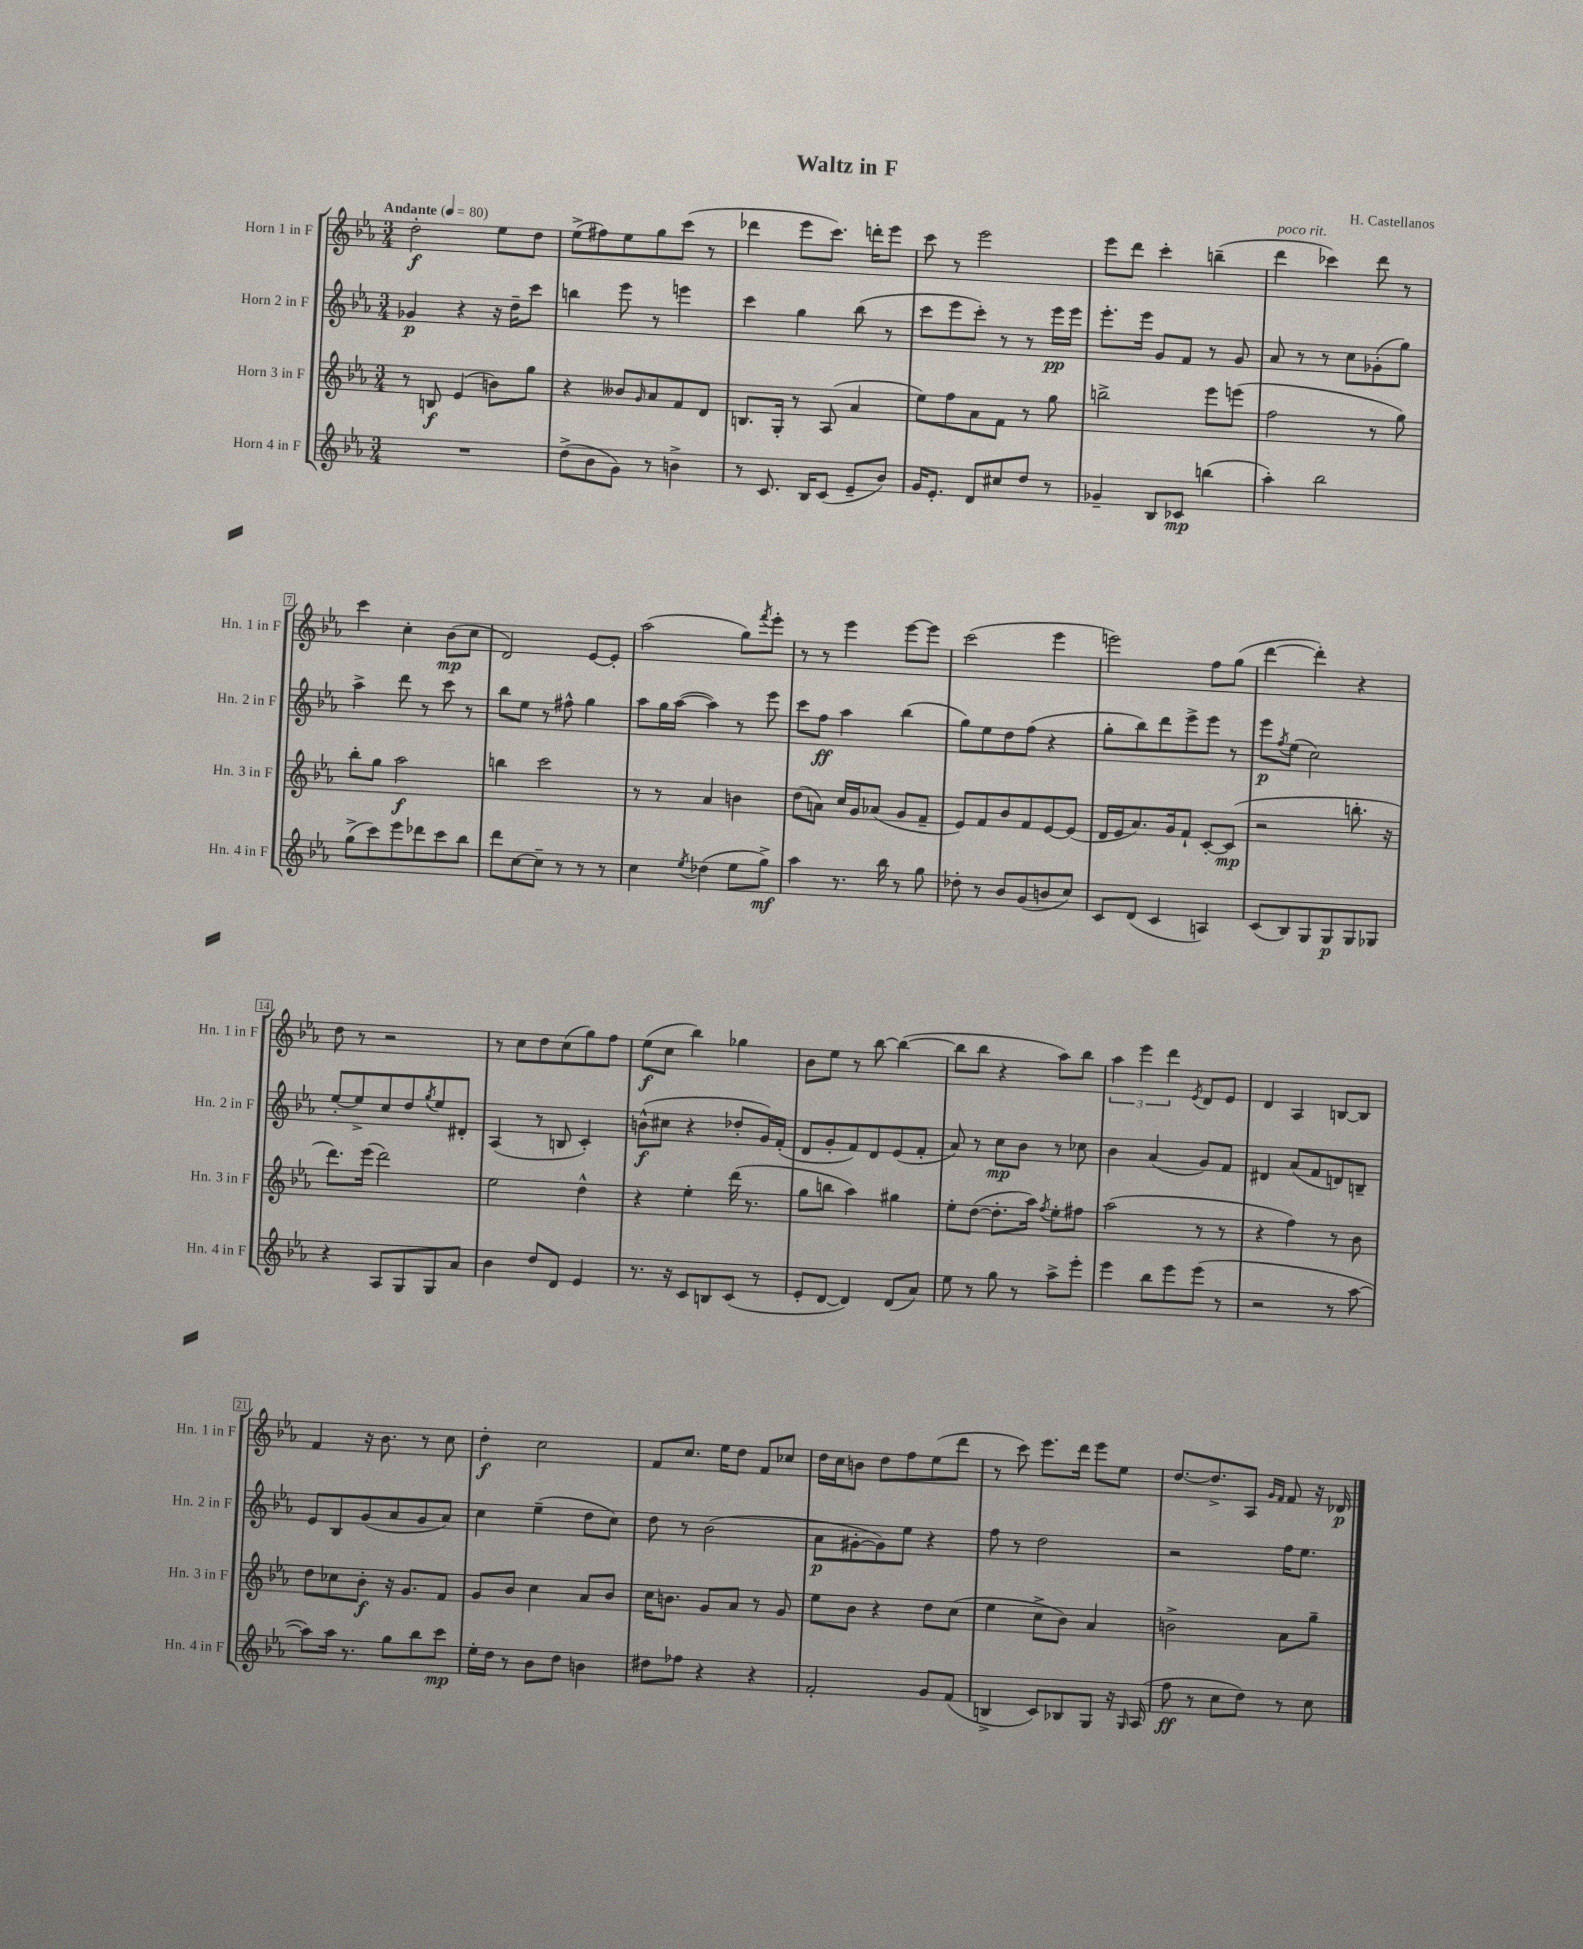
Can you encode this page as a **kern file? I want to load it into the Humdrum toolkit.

**kern	**kern	**kern	**kern
*staff4	*staff3	*staff2	*staff1
*clefG2	*clefG2	*clefG2	*clefG2
*k[b-e-a-]	*k[b-e-a-]	*k[b-e-a-]	*k[b-e-a-]
*M3/4	*M3/4	*M3/4	*M3/4
*MM80	*MM80	*MM80	*MM80
2.r	8r	4g-	2dd'
.	8B	.	.
.	(4e-	4r	.
.	8b)	16r	8ee-
.	.	16dd~	.
.	8gg	8ccc	8dd
=	=	=	=
(8dd^	4r	4bb	(8ee-^
8b-	.	.	8ff#)
8g)	8b--	8eee-	8ee-
.	16qqg	.	.
8r	8a-	8r	8gg
4b^	8f	4eee	(8ccc
.	8d	.	8r
=	=	=	=
8r	8.B	4ccc	4ddd-
8.c	.	.	.
.	16G'	.	.
.	8r	4gg	8eee-
16B-	.	.	.
(8c	(8A-	.	8.ccc)
8e-~	4a-	(8bb-	.
.	.	.	16ddd'
8b-)	.	8r	8eee-
=	=	=	=
16g	8ee-)	8ccc	8ccc
8.e-'	.	.	.
.	8ff	8eee-	8r
8d	8a-	8ccc')	2eee-
8cc#	8f	8r	.
8dd	8r	8r	.
8r	8gg	16eee-	.
.	.	16eee-	.
=	=	=	=
4g-~	2bb^	8.eee-'	8eee-
.	.	.	8ddd
.	.	16eee-	.
8B-	.	8g	4ccc'
8c-	.	8f	.
(4bb	8eee-	8r	(4bb~
.	(8eee	8g	.
=	=	=	=
4aa-')	2ff	8a-	4ddd
.	.	8r	.
2bb-	.	8r	4ccc-)
.	.	8cc	.
.	8r	(8g-'	8ddd
.	8gg)	8gg)	8r
=	=	=	=
(8gg^	8bb-'	4aa-^	4ccc
8ccc)	8gg	.	.
8eee-	2aa-	8ddd	4cc'
8ddd-	.	8r	.
8ccc	.	8ccc	(8b-
8bb-	.	8r	8cc
=	=	=	=
8ddd	4bb	8bb-	2d)
[8cc	.	8ee-	.
8cc~]	2ccc	8r	.
8r	.	8ff#^^	.
8r	.	4gg	[8e-
8r	.	.	8e-']
=	=	=	=
4cc	8r	8aa-	(2aa-
.	8r	16gg	.
.	.	([16aa-	.
8qee-	.	.	.
(4dd-	4a-	4aa-])	.
8ee-	4b	8r	8gg)
.	.	.	8qfff
8gg^)	.	8eee-	8eee-'
=	=	=	=
4aa-	(8dd	8ccc	8r
.	8a)	8ff	8r
8.r	16cc	4aa-	4eee-
.	16g	.	.
.	(8a-	.	.
16bb-	.	.	.
8r	8g	(4bb-	[8eee-
8gg	8f~	.	8eee-]
=	=	=	=
8dd-'	8e-)	8gg)	(2ccc
8r	8f	8ee-	.
8b-	8b-	8dd	.
(8g	8f	(8ff	.
8b	[8e-	4r	4eee-
8cc)	(8e-]	.	.
=	=	=	=
8c	16d	8gg'	2eee)
.	16e-	.	.
(8d	8.a-)	8bb-)	.
4c	.	8ddd	.
.	16g	.	.
.	8f`	8eee-^	.
4A)	[8c'	8eee-	8ff
.	(8c]	8r	(8gg
=	=	=	=
(8c	2r	8eee-	[4ddd
.	.	8qff	.
8B-)	.	(8ee-	.
8G	.	2cc)	4ddd'])
8G	.	.	.
8G	8.bb'	.	4r
8G-	.	.	.
.	16r	.	.
=	=	=	=
4r	8.ddd)	[8ee-'	8dd
.	.	8ee-^]	8r
.	(16eee-	.	.
8A-	2ddd)	8cc	2r
8G	.	8dd	.
.	.	8qgg	.
8G	.	8ee-	.
8a-	.	8d#'	.
=	=	=	=
4b-	2ee-	(4A-	8r
.	.	.	8cc
8dd	.	8r	8dd
8d	.	8B	(8cc
4e-	4dd^^	4c')	8gg)
.	.	.	8ff
=	=	=	=
8.r	4r	(8b^^	(8ee-
.	.	8cc#	8cc
16r	.	.	.
8c	4ee-'	4r	4bb-)
8B	.	.	.
(8c	(16ddd	8dd-'	4gg-
.	8.r	.	.
8r	.	16g)	.
.	.	(16f'	.
=	=	=	=
8e-'	8gg	8d	8b-
[8d	8bb	8g'	8ee-
4d])	4aa-)	8f)	8r
.	.	8d	[8bb-
(8d	4gg#	(8e-	(4bb-_
8a-)	.	8f'	.
=	=	=	=
8ee-	8ee-'	8a-)	8bb-]
8r	([8dd	8r	8bb-
8gg	8.dd']	8cc	4r
8r	.	8b-	.
.	16aa-)	.	.
.	8qff	.	.
8aa-^	8ee-'	8r	8aa-)
8eee-'	8ff#	8cc-	8bb-
=	=	=	=
4eee-	(2aa-	4b-	6aa-
.	.	.	6eee-
8bb-	.	(4a-	.
.	.	.	6ddd
8eee-	.	.	.
.	.	.	8qe-
(8eee-	8r	8g)	8d
8r	8r	8f	8e-
=	=	=	=
2r	4r	4d#	4d
.	4ff)	(8a-	4A-
.	.	8f	.
8r	8r	8d)	[8B
[8aa-	8b-	8B~	8B]
=	=	=	=
8aa-])	8dd	8e-	4f
16aa-	8cc-	8B-	.
8.r	.	.	.
.	8b-'	(8g	16r
.	.	.	8.b-
8gg	16r	8a-	.
.	8.g	.	.
8bb-	.	8g	8r
8ccc	8f	8a-)	8cc
=	=	=	=
16ee-'	8g	4cc	4dd'
16dd	.	.	.
8r	8b-	.	.
8b-	4cc	(4ee-~	2cc
8dd	.	.	.
4b	8a-	8dd	.
.	8b-	8cc)	.
=	=	=	=
8dd#	16cc	8dd	8f
.	8.b	.	.
8ff-	.	8r	8.cc
4r	8g	(2b-	.
.	.	.	16ee-
.	8a-	.	8dd
4r	8r	.	8f
.	8g	.	8cc-
=	=	=	=
2f'	8ee-	8a-	16dd
.	.	.	16cc
.	8b-	[8g#'	8b
.	4r	8g#])	8dd
.	.	8ee-	8ff
8g	8dd	4r	(8ee-
(8f	(8cc	.	8ddd
=	=	=	=
4B^	4ee-	8ff	8r
.	.	8r	8ccc)
8c)	8cc^	2dd	8.eee-
8B-	8b-)	.	.
.	.	.	16ddd
8G	4a-	.	8eee-
16r	.	.	8ee-
16qqG	.	.	.
(16A-	.	.	.
=	=	=	=
8ff	2b^	2r	[8.dd
8r	.	.	.
.	.	.	8.dd^]
8cc	.	.	.
8dd)	.	.	8A-
.	.	.	16qqg
.	.	.	16qqf
8r	8a-	16ff	8f
.	.	8.ee-	.
8cc	8gg~	.	16r
.	.	.	16d-
==	==	==	==
*-	*-	*-	*-
